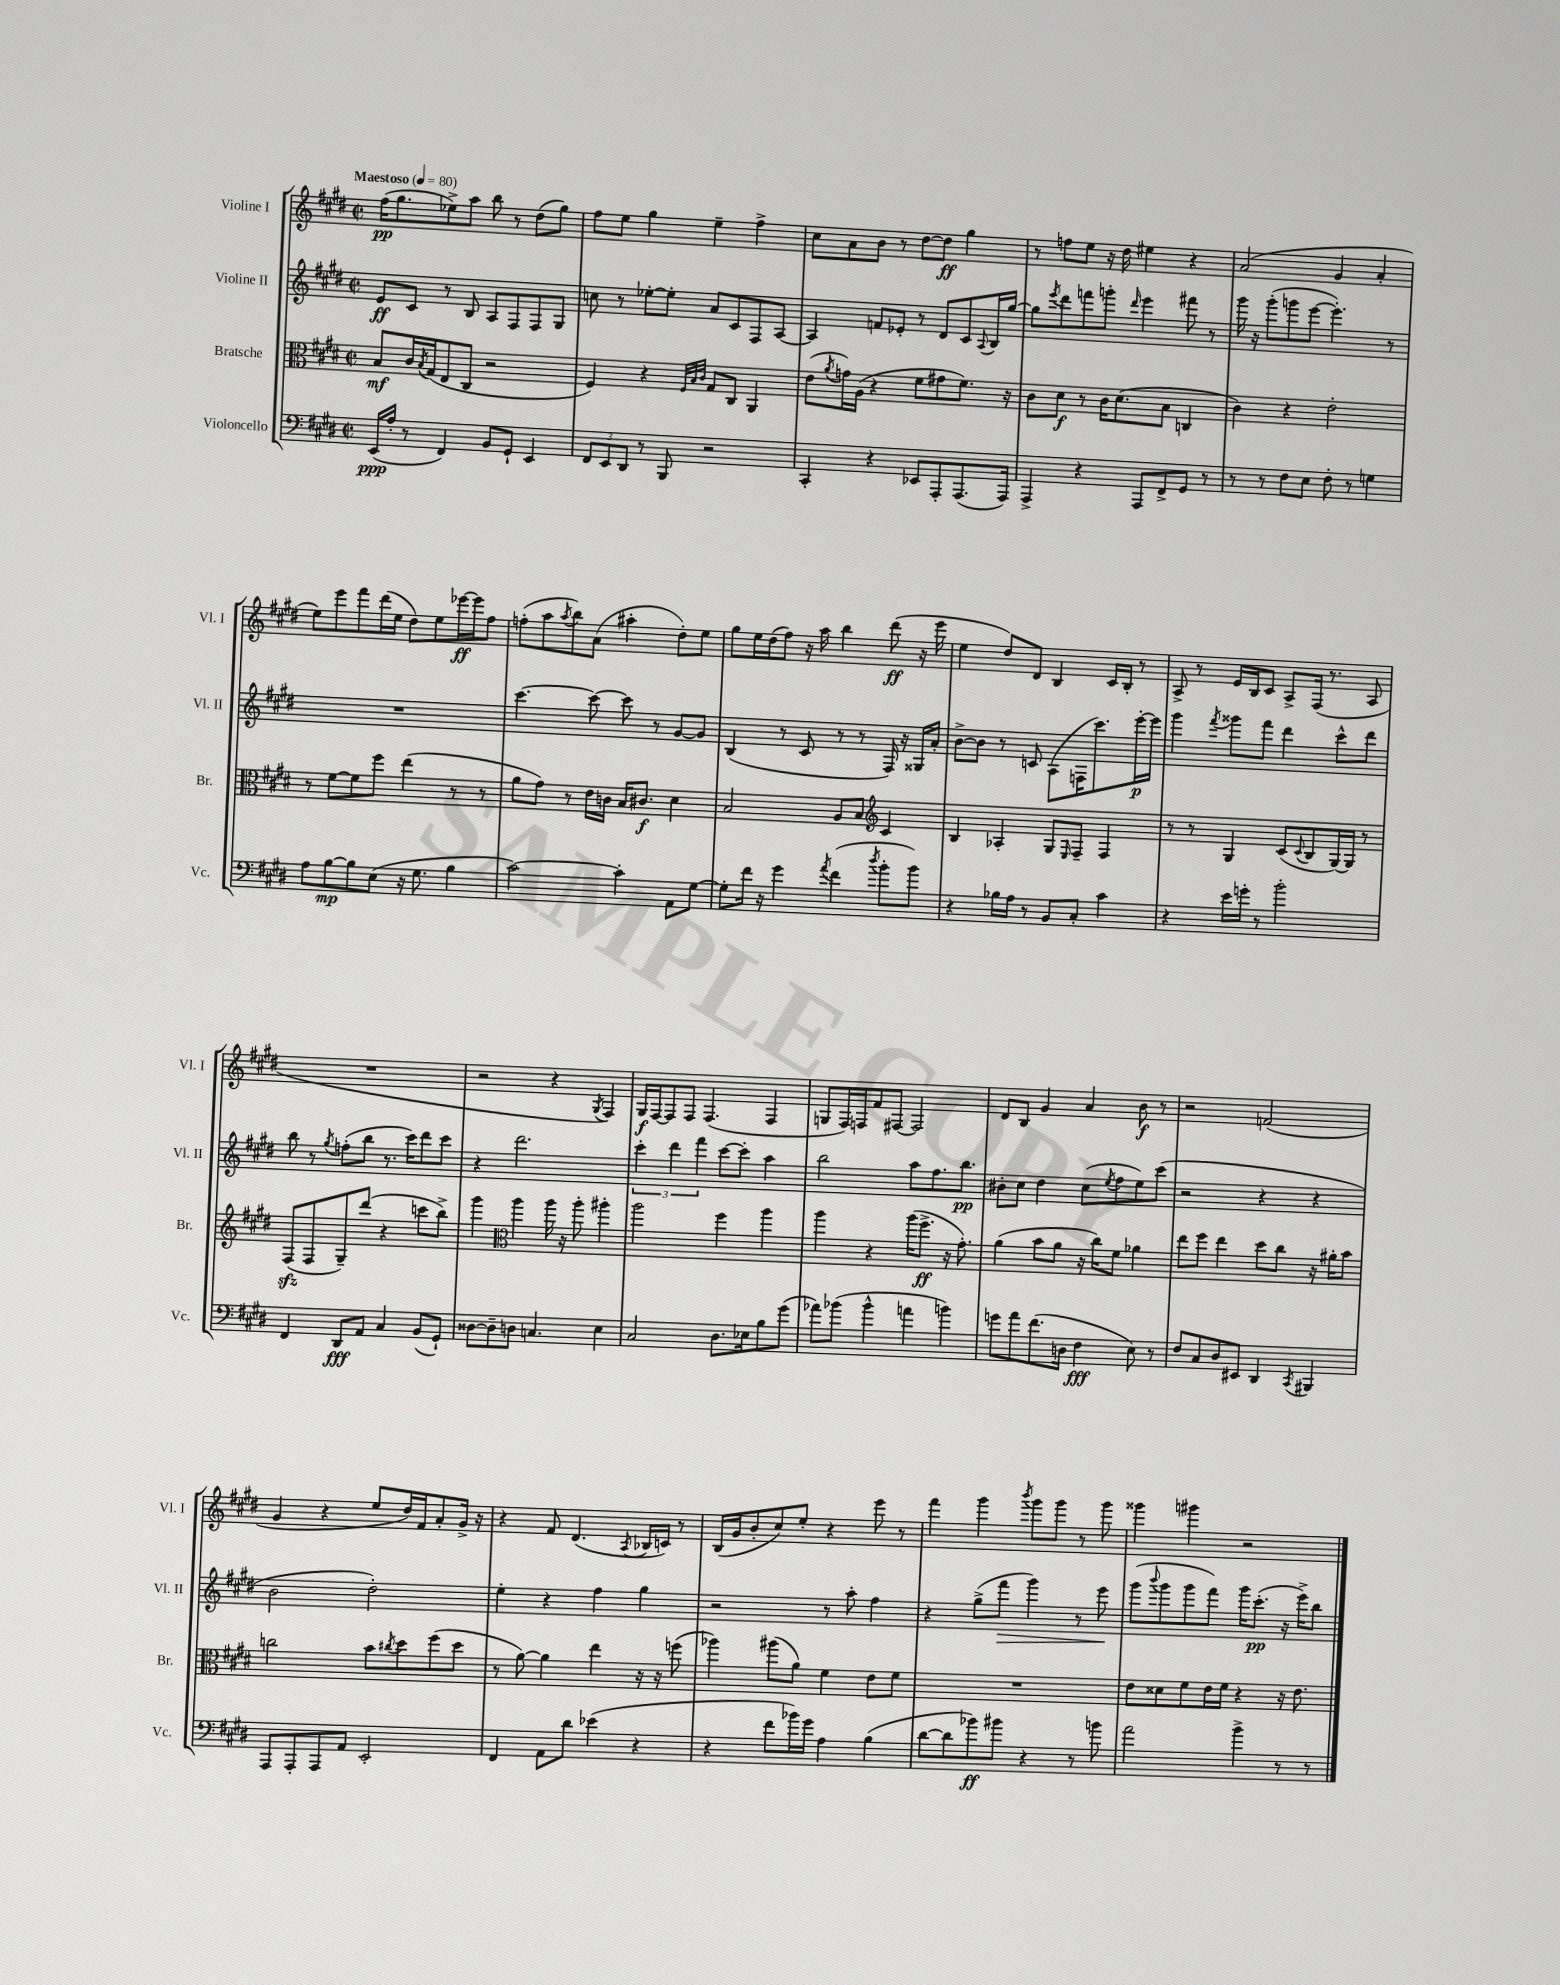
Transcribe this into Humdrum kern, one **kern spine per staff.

**kern	**dynam	**kern	**dynam	**kern	**dynam	**kern	**dynam
*part4	*part4	*part3	*part3	*part2	*part2	*part1	*part1
*staff4	*staff4	*staff3	*staff3	*staff2	*staff2	*staff1	*staff1
*I"Violoncello	*	*I"Bratsche	*	*I"Violine II	*	*I"Violine I	*
*I'Vc.	*	*I'Br.	*	*I'Vl. II	*	*I'Vl. I	*
*clefF4	*	*clefC3	*	*clefG2	*	*clefG2	*
*k[f#c#g#d#]	*	*k[f#c#g#d#]	*	*k[f#c#g#d#]	*	*k[f#c#g#d#]	*
*M2/2	*	*M2/2	*	*M2/2	*	*M2/2	*
*met(c|)	*	*met(c|)	*	*met(c|)	*	*met(c|)	*
*MM80	*	*MM80	*	*MM80	*	*MM80	*
=1	=1	=1	=1	=1	=1	=1	=1
!	!	!	!	!	!	!LO:TX:a:B:t=Maestoso	!
(16EE/LL	ppp	8B/L	mf	8e/L	ff	(16ff#\KL	pp
16A'/JJ	.	.	.	.	.	8.gg#\	.
8r	.	16c#/L	.	8c#/J	.	.	.
.	.	8qB/	.	.	.	.	.
.	.	(16G#/J	.	.	.	.	.
4FF#/)	.	8E/	.	8r	.	8ee-X^\)	.
.	.	8C#/J	.	8B/	.	8aa\J	.
8BB/L	.	2r	.	8A/L	.	8bb\	.
8GG#`/J	.	.	.	8F#/	.	8r	.
4EE/	.	.	.	8F#/	.	(8dd#\L	.
.	.	.	.	8G#/J	.	8gg#\J)	.
=2	=2	=2	=2	=2	=2	=2	=2
12FF#/L	.	4F#/)	.	8ccn\	.	8ff#\L	.
12EE/	.	.	.	.	.	.	.
.	.	.	.	8r	.	8ee\J	.
12DD#/J	.	.	.	.	.	.	.
8r	.	4r	.	[8ee-X'\L	.	4gg#\	.
8BBB/	.	.	.	8ee-'\J]	.	.	.
.	.	32qqF#/LLL	.	.	.	.	.
.	.	32qqB/	.	.	.	.	.
.	.	32qqc#/JJJ	.	.	.	.	.
2r	.	8G#/L	.	8a/L	.	4ee~\	.
.	.	8C#/J	.	8c#/	.	.	.
.	.	4AA/	.	8F#/	.	4ff#^\	.
.	.	.	.	[8A/J	.	.	.
=3	=3	=3	=3	=3	=3	=3	=3
4CC#'/	.	(8e\L	.	4A/]	.	8cc#\L	.
.	.	8qa/	.	.	.	.	.
.	.	16gn\L)	.	.	.	8a\	.
.	.	(16A\JJ	.	.	.	.	.
4r	.	4r	.	8fn/L	.	8b\J	.
.	.	.	.	8e-X'/J	.	8r	.
8EE-X/L	.	8f#\L	.	8r	.	[8dd#\L	.
8AAA'/	.	8g#X\	.	8d#/L	.	8dd#\J]	ff
(8.AAA/	.	8.f#\J)	.	8c#/	.	4gg#\	.
.	.	.	.	8qqA/	.	.	.
.	.	.	.	16B/L	.	.	.
16AAA/Jk)	.	16r	.	[16gg#/JJ	.	.	.
=4	=4	=4	=4	=4	=4	=4	=4
4AAA^/	.	8c#\L	.	8gg#\L]	.	8r	.
.	.	.	.	8qeee/	.	.	.
.	.	8d#\J	f	8ddd#\	.	8ffn\L	.
4r	.	8r	.	8fffn\	.	8ee\J	.
.	.	16c#\KL	.	8gggn'\J	.	16r	.
.	.	(8.d#\	.	.	.	16dd#\	.
.	.	.	.	16qqddd#/	.	.	.
8AAA/L	.	.	.	4eee\	.	4ee#X\	.
8FF#^/	.	8B\J	.	.	.	.	.
8GG#/J	.	4Cn/	.	8fff#X\	.	4r	.
8r	.	.	.	8r	.	.	.
=5	=5	=5	=5	=5	=5	=5	=5
8r	.	4c#\)	.	16ggg#\	.	(2a/	.
.	.	.	.	16r	.	.	.
8r	.	.	.	(8ggg#'\L	.	.	.
8F#\L	.	4r	.	8gggn\	.	.	.
8E\J	.	.	.	[8eee\J	.	.	.
8F#'\	.	2e'\	.	4.eee'\])	.	4g#/	.
8r	.	.	.	.	.	.	.
4Gn\	.	.	.	.	.	4a'/	.
.	.	.	.	8r	.	.	.
!!LO:LB:g=z
=6	=6	=6	=6	=6	=6	=6	=6
8A\L	.	8r	.	1r	.	8ee\L)	.
[8B\	mp	[8f#\L	.	.	.	8eee\	.
8B\]	.	8f#\]	.	.	.	8fff#\	.
(8E\J	.	8ff#\J	.	.	.	(16ddd#\L	.
.	.	.	.	.	.	16ee\JJ	.
16r	.	(4ee\	.	.	.	8dd#\L)	.
8.G#\	.	.	.	.	.	.	.
.	.	.	.	.	.	8ee\	.
4B\	.	8r	.	.	.	[16eee-X\L	ff
.	.	.	.	.	.	16eee-\J]	.
.	.	8r	.	.	.	8ff#\J	.
=7	=7	=7	=7	=7	=7	=7	=7
[2c#\)	.	8a\L	.	[4.ccc#\	.	(8ffn'\L	.
.	.	8g#\J)	.	.	.	8aa\	.
.	.	.	.	.	.	8qaa/	.
.	.	8r	.	.	.	8bb\)	.
.	.	16e\LL	.	8ccc#\_	.	(8a\J	.
.	.	16cn\JJ	.	.	.	.	.
4c#'\]	.	16B/KL	.	8ccc#\]	.	4aa#X'\	.
.	.	8.c#X/J	f	.	.	.	.
.	.	.	.	8r	.	.	.
8AA\L	.	4d#\	.	[8g#/L	.	8dd#'\L)	.
[8G#\J	.	.	.	8g#/J]	.	8ee\J	.
=8	=8	=8	=8	=8	=8	=8	=8
8G#'\L]	.	2B/	.	(4B/	.	8gg#\L	.
16f#\Jk	.	.	.	.	.	16ee\L	.
16r	.	.	.	.	.	(16dd#\J	.
4g#\	.	.	.	8r	.	8ff#\J)	.
.	.	.	.	8c#/	.	16r	.
.	.	.	.	.	.	16aa\	.
8qa/	.	.	.	.	.	.	.
(4f#\	.	8A/L	.	8r	.	4bb\	.
.	.	8B/J	.	8r	.	.	.
8qdd#/	.	.	.	.	.	.	.
*	*	*clefG2	*	*	*	*	*
8b'\L	.	4c#/	.	16F#/)	.	(8ddd#\	ff
.	.	.	.	16r	.	.	.
8b\J)	.	.	.	16G##X/LL	.	16r	.
.	.	.	.	16a'/JJ	.	16eee\	.
=9	=9	=9	=9	=9	=9	=9	=9
4r	.	4B/	.	[8b^\L	.	4ee\	.
.	.	.	.	8b\J]	.	.	.
16B-X\LL	.	4A-X'/	.	8r	.	8dd#/L)	.
16A\JJ	.	.	.	.	.	.	.
8r	.	.	.	8cn/	.	8d#/J	.
8BB/L	.	8G#/L	.	(8A\L	.	4B/	.
.	.	16qqE/	.	.	.	.	.
8C#'/J	.	8F#~/J	.	16Fn\K	.	.	.
.	.	.	.	8.ccc#\)	.	.	.
4c#\	.	4F#/	.	.	.	16c#/LL	.
.	.	.	.	.	.	16B'/JJ	.
.	.	.	.	[16eee'\L	p	8r	.
.	.	.	.	16eee\JJ]	.	.	.
=10	=10	=10	=10	=10	=10	=10	=10
4r	.	8r	.	4ggg#\	.	8A^/	.
.	.	8r	.	.	.	8r	.
.	.	.	.	8qfff#/	.	.	.
16e\LL	.	4G#/	.	8ggg##X\L	.	16e/LL	.
16gn'\JJ	.	.	.	.	.	16B/J	.
8r	.	.	.	8fff#\J	.	8c#/J	.
2b'\	.	(8c#/L	.	4ddd#\	.	8A^/L	.
.	.	8qqc#/	.	.	.	.	.
.	.	8B/	.	.	.	(16F#/Jk	.
.	.	.	.	.	.	8.r	.
.	.	[16G#/L)	.	8ccc#^^\L	.	.	.
.	.	16G#/JJ]	.	.	.	.	.
.	.	8r	.	8ddd#\J	.	8A/	.
!!LO:LB:g=z
=11	=11	=11	=11	=11	=11	=11	=11
4FF#/	.	(8F#zz/L	.	8bb\	.	1r	.
.	.	8F#/	.	8r	.	.	.
.	.	.	.	8qgg#/	.	.	.
8DD#/L	fff	8G#~/)	.	(8ffn'\L	.	.	.
8AA/J	.	(8ddd#/J	.	8bb\J	.	.	.
4C#/	.	4r	.	8.r	.	.	.
.	.	.	.	16ccc#\KL)	.	.	.
(8BB/L	.	8cccn\L	.	8ddd#\	.	.	.
8GG#`/J)	.	8bb^\J)	.	8ccc#\J	.	.	.
=12	=12	=12	=12	=12	=12	=12	=12
[8D##X\L	.	4ggg#\	.	4r	.	2r	.
8D##~\]	.	.	.	.	.	.	.
*	*	*clefC3	*	*	*	*	*
8Dn\J	.	4aa\	.	2.ddd#\	.	.	.
4.Cn/	.	.	.	.	.	.	.
.	.	16aa\	.	.	.	4r	.
.	.	16r	.	.	.	.	.
.	.	8aa'\	.	.	.	.	.
.	.	.	.	.	.	8qG#/	.
4E\	.	4aa#X'\	.	.	.	4F#/)	.
=13	=13	=13	=13	=13	=13	=13	=13
2C#/	.	2aa\	.	6ccc#'\	.	16G#/LL	f
.	.	.	.	.	.	[16F#/J	.
.	.	.	.	.	.	8F#/]	.
.	.	.	.	6ddd#\	.	.	.
.	.	.	.	.	.	8F#/J	.
.	.	.	.	6fff#\	.	.	.
.	.	.	.	.	.	(4.F#/	.
8.D#\L	.	4ff#\	.	[8ccc#\L	.	.	.
.	.	.	.	8ccc#'\J]	.	.	.
16E-X\k	.	.	.	.	.	.	.
8B\	.	4aa\	.	4aa\	.	4F#/	.
(8g#\J	.	.	.	.	.	.	.
=14	=14	=14	=14	=14	=14	=14	=14
8a-X\L)	.	4aa\	.	2bb\	.	8Gn/L	.
(8b-X\J	.	.	.	.	.	16F#/L)	.
.	.	.	.	.	.	16Fn/J	.
4b-^^\	.	4r	.	.	.	8f#/	.
.	.	.	.	.	.	[8F#X/J	.
4an\	.	(16aa\KL	.	8aa\L	.	2F#/]	.
.	.	8.ff#^\J	ff	.	.	.	.
.	.	.	.	8.ff#\	.	.	.
4bn\)	.	16r	.	.	.	.	.
.	.	8.g#'\)	.	8.bb\J	pp	.	.
=15	=15	=15	=15	=15	=15	=15	=15
8gn\L	.	(4a\	.	8b#X'\L	.	8d#/L	.
8a\	.	.	.	8cc#\J	.	8B/J	.
(8.f#\	.	8b\L	.	4dd#\	.	4g#/	.
.	.	8a\J	.	.	.	.	.
16Dn\Jk	.	.	.	.	.	.	.
4F#\	fff	16r	.	(8cc#\L	.	4a/	.
.	.	16cc#\KL)	.	.	.	.	.
.	.	.	.	8qee/	.	.	.
.	.	8f#\J	.	8ff#\	.	.	.
8E\)	.	4a-X\	.	8ee\)	.	8b\	f
8r	.	.	.	(8ccc#\J	.	8r	.
=16	=16	=16	=16	=16	=16	=16	=16
8F#/L	.	8ee\L	.	2r	.	2r	.
8C#/	.	8ff#\J	.	.	.	.	.
8D#/	.	4ee\	.	.	.	.	.
8EE#X/J	.	.	.	.	.	.	.
4DD#/	.	8dd#\L	.	4r	.	(2fn/	.
.	.	8cc#\J	.	.	.	.	.
8qCC#/	.	.	.	.	.	.	.
4BBB#X/	.	16r	.	4r	.	.	.
.	.	16a#X'\KL	.	.	.	.	.
.	.	8b\J	.	.	.	.	.
!!LO:LB:g=z
=17	=17	=17	=17	=17	=17	=17	=17
8AAA/L	.	2ccn\	.	2b\	.	4g#/	.
8AAA'/	.	.	.	.	.	.	.
8AAA/	.	.	.	.	.	4r	.
8AA/J	.	.	.	.	.	.	.
2EE'/	.	8b\L	.	2dd#'\)	.	8ee/L	.
.	.	8qcc#X/	.	.	.	.	.
.	.	8dd#\	.	.	.	16dd#/L)	.
.	.	.	.	.	.	16f#/J	.
.	.	(8ff#\	.	.	.	8a'/	.
.	.	8dd#\J	.	.	.	16g#^/Jk	.
.	.	.	.	.	.	16r	.
=18	=18	=18	=18	=18	=18	=18	=18
4FF#/	.	8r	.	4ee'\	.	4r	.
.	.	[8a\)	.	.	.	.	.
8AA\L	.	4a\]	.	4r	.	8f#/	.
8d#\J	.	.	.	.	.	(4.d#/	.
(4e-X\	.	4ee\	.	4ff#\	.	.	.
.	.	.	.	.	.	8qA/	.
4r	.	16r	.	4gg#\	.	16B-X/LL	.
.	.	16r	.	.	.	16cn/JJ)	.
.	.	(8ffn\	.	.	.	8r	.
=19	=19	=19	=19	=19	=19	=19	=19
4r	.	4aa-X\)	.	2r	.	(16B/LL	.
.	.	.	.	.	.	16g#/J	.
.	.	.	.	.	.	8b'/	.
8f#\L	.	(8aa#X\L	.	.	.	8cc#/)	.
16b-X\L)	.	8a\J)	.	.	.	8ee'/J	.
16g#\JJ	.	.	.	.	.	.	.
4A\	.	4f#\	.	8r	.	4r	.
.	.	.	.	8aa'\	.	.	.
(4B\	.	8e\L	.	4ff#\	.	8eee\	.
.	.	8f#\J	.	.	.	8r	.
=20	=20	=20	=20	=20	=20	=20	=20
[8d#\L	.	1r	.	4r	.	4fff#\	.
8d#\]	.	.	.	.	.	.	.
8b-X\)	ff	.	.	(8gg#^\L	.	4ggg#\	.
!	!	!	!	!	!LO:HP:b	!	!
8b#X\J	.	.	.	8fff#\J	>	.	.
.	.	.	.	.	.	8qbbb/	.
4r	.	.	.	4ggg#\)	.	8ggg#\L	.
.	.	.	.	.	.	8ggg#\J	.
8r	.	.	.	8r	.	8r	.
8bn\	.	.	.	8eee\	.	8ggg#\	.
.	.	.	.	.	]	.	.
=21	=21	=21	=21	=21	=21	=21	=21
2a\	.	8e\L	.	(8ggg#\L	.	4ggg##X\	.
.	.	.	.	8qqbbb/	.	.	.
.	.	8d##X\	.	8ggg#\	.	.	.
.	.	8f#\	.	8ggg#\	.	4ggg#X\	.
.	.	16e\L	.	8fff#\J)	.	.	.
.	.	16f#\JJ	.	.	.	.	.
4b^\	.	4r	.	16ggg#\KL	.	2r	.
.	.	.	.	(8.ccc#'\J	pp	.	.
8r	.	16r	.	16r	.	.	.
.	.	8.e\	.	16eee^\KL)	.	.	.
8r	.	.	.	8bb\J	.	.	.
==	==	==	==	==	==	==	==
*-	*-	*-	*-	*-	*-	*-	*-
